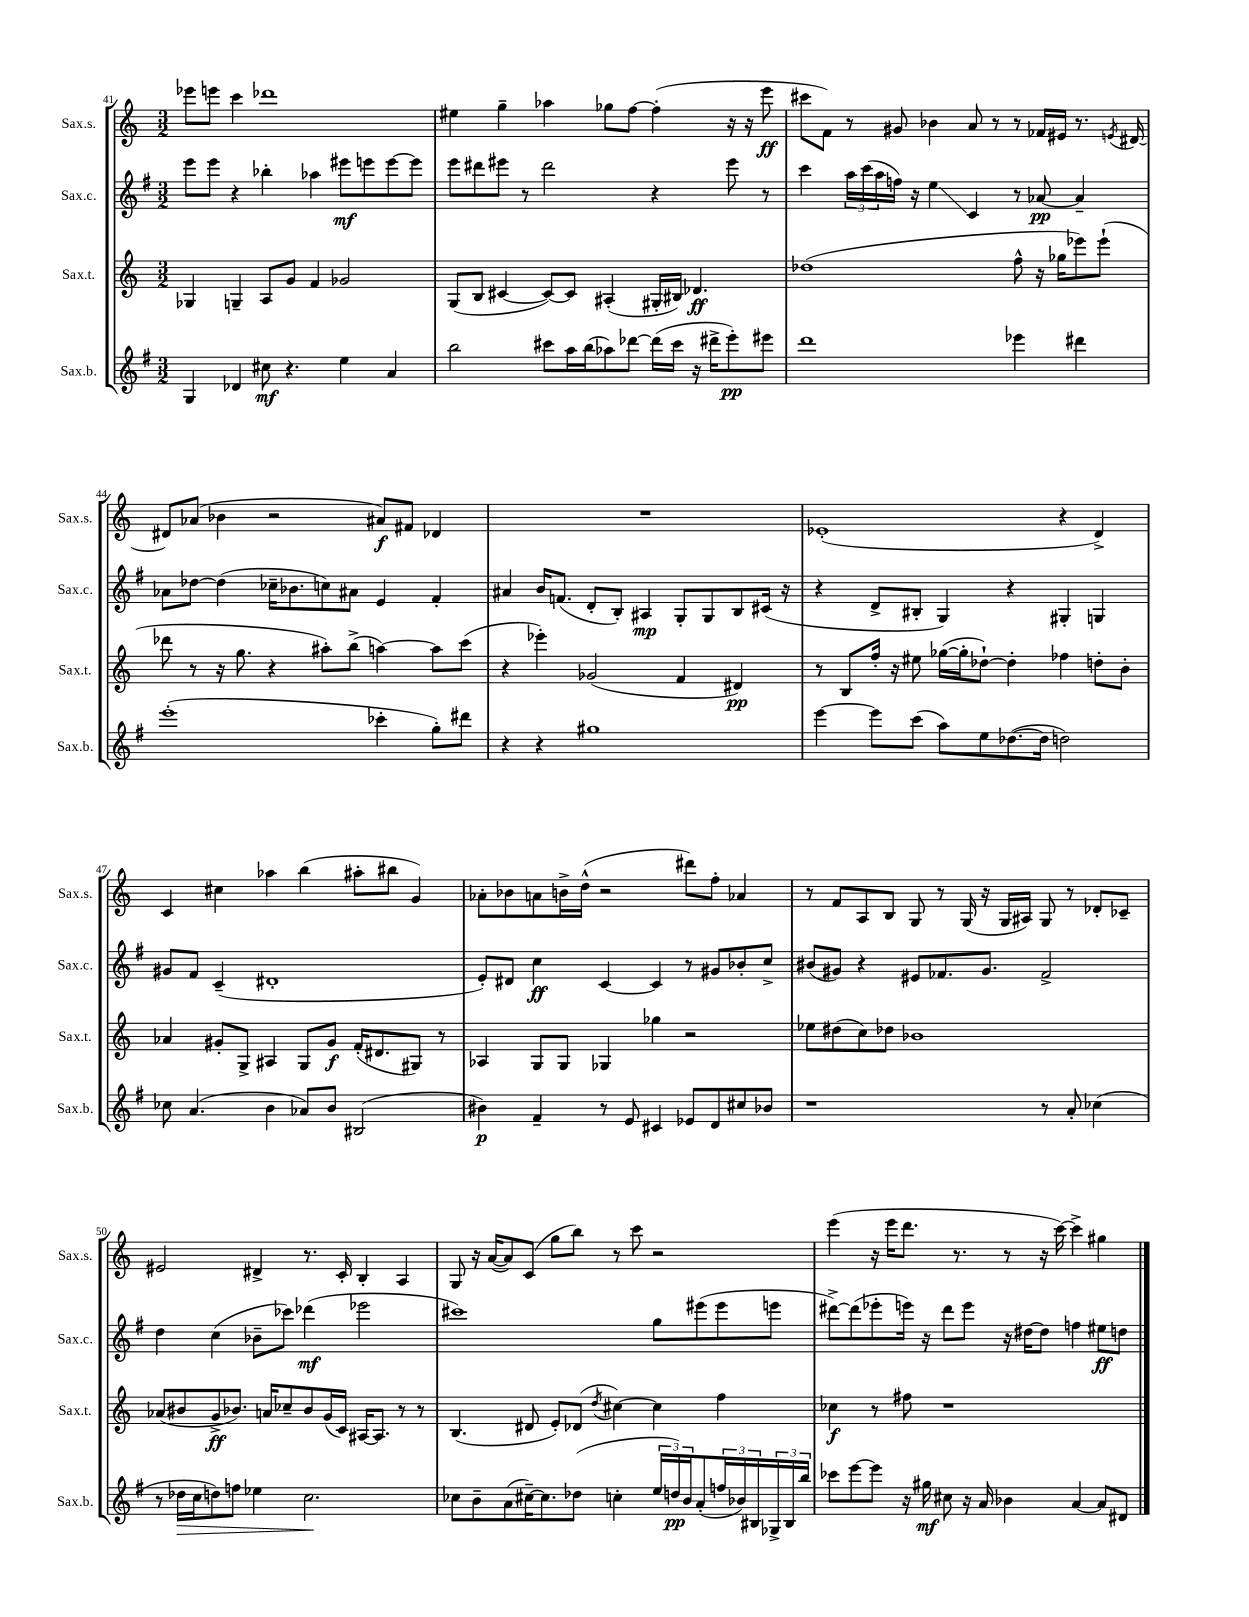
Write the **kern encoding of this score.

**kern	**kern	**kern	**kern
*staff4	*staff3	*staff2	*staff1
*clefG2	*clefG2	*clefG2	*clefG2
*k[f#]	*k[]	*k[f#]	*k[]
*M3/2	*M3/2	*M3/2	*M3/2
4G	4G-	8eee	8eee-
.	.	8eee	8eee
4d-	4G~	4r	4ccc
8cc#	8A	4bb-'	1ddd-
4.r	8g	.	.
.	4f	4aa-	.
4ee	2g-	8eee#	.
.	.	8eee	.
4a	.	[8eee	.
.	.	8eee]	.
=	=	=	=
2bb	(8G	8eee	4ee#
.	8B	8ddd#	.
.	[4c#	8eee#	4gg~
.	.	8r	.
8ccc#	8c#_)	2ddd#	4aa-
16aa	8c#]	.	.
(16bb	.	.	.
8aa-)	(4A#'	.	8gg-
[8ddd-	.	.	[8ff
(16ddd-]	16G#'	4r	(4ff']
16ccc#	16B#)	.	.
16r	4.d-	.	.
16ddd#^	.	.	.
8eee')	.	8eee#	16r
.	.	.	16r
8eee#	.	8r	8eee
=	=	=	=
1ddd	(1dd-	4ccc	8ccc#
.	.	.	8f)
.	.	24aa	8r
.	.	(24ccc	.
.	.	24aa	.
.	.	16ff)	8g#
.	.	16r	.
.	.	4ee	4b-
.	.	4c	8a
.	.	.	8r
4eee-	8ff^^	8r	8r
.	16r	[8a-	16f-
.	16gg-	.	16e#
4ddd#	8eee-)	4a-~]	8.r
.	(8eee-`	.	.
.	.	.	8qe
.	.	.	[16d#
=	=	=	=
(1eee'	8ddd-	8a-	8d#]
.	8r	[8dd-	(8a-
.	16r	(4dd-]	4b-
.	8.gg	.	.
.	4r	16cc-~	2r
.	.	8.b-	.
.	8aa#')	8cc)	.
.	(8bb^	8a#	.
4ccc-'	[4aa)	4e	8a#)
.	.	.	8f#
8gg')	8aa]	4f#'	4d-
8ddd#	(8ccc	.	.
=	=	=	=
4r	4r	4a#	1.r
4r	4eee-')	16b	.
.	.	(8.f	.
1gg#	(2g-	8d'	.
.	.	8B')	.
.	.	4A#	.
.	4f	8G'	.
.	.	8G	.
.	4d#)	8B	.
.	.	(16c#	.
.	.	16r	.
=	=	=	=
[4eee	8r	4r	(1e-'
.	8B	.	.
8eee]	16ff'	8d^	.
.	16r	.	.
(8ccc	8ee#	8B#'	.
8aa)	([16gg-	4G)	.
.	16gg-']	.	.
8ee	[8dd-`)	.	.
([8.dd-	4dd-']	4r	.
16dd-]	.	.	.
2dd)	4ff-	4G#'	4r
.	8dd'	4G	4d^)
.	8b'	.	.
=	=	=	=
8cc-	4a-	8g#	4c
(4.a	.	8f#	.
.	8g#'	(4c~	4cc#
.	8G^	.	.
4b	4A#	1d#'	4aa-
8a-)	8G	.	(4bb
8b	8g#	.	.
(2B#	(16f'	.	8aa#'
.	8.d#	.	.
.	.	.	8bb#
.	8G#)	.	4g)
.	8r	.	.
=	=	=	=
4b#)	4A-	8e')	8a-'
.	.	8d#	8b-
4f#~	8G	4cc	8a
.	8G	.	16b^
.	.	.	(16dd^^
8r	4G-	[4c	2r
8e	.	.	.
4c#	4gg-	4c]	.
8e-	2r	8r	8ddd#)
8d	.	8g#	8ff'
8cc#	.	8b-'	4a-
8b-	.	8cc^	.
=	=	=	=
1r	8ee-	(8b#	8r
.	(8dd#	8g#)	8f
.	8cc)	4r	8A
.	8dd-	.	8B
.	1b-	8e#	8G
.	.	8.f-	8r
.	.	.	(16G
.	.	8.g#	16r
.	.	.	16G
.	.	.	16A#)
8r	.	2f-^	8G
8a'	.	.	8r
(4cc-	.	.	8d-'
.	.	.	8c-~
=	=	=	=
8r	(8a-	4dd	2e#
16dd-	8b#	.	.
16cc	.	.	.
8dd)	8g^	(4cc	.
8ff	8.b-)	.	.
4ee-	.	8b-~	4d#^
.	16a	.	.
.	8cc-~	8ccc-)	.
2.cc	8b-	(4ddd-	8.r
.	(16g	.	.
.	16c)	.	16c'
.	[16A#	2eee-	4B'
.	8.A#]	.	.
.	8r	.	4A
.	8r	.	.
=	=	=	=
8cc-	(4.B	1ccc#)	8G
8b~	.	.	16r
.	.	.	([16a
(8a	.	.	8a])
[16cc#~)	8d#	.	(8c
8.cc#]	.	.	.
.	8e')	.	8gg
(8dd-	(8d-	.	8bb)
.	8qdd	.	.
4cc'	[4cc#)	.	8r
.	.	.	8ccc
24ee	4cc#]	8gg	2r
24dd)	.	.	.
24b	.	.	.
(8a'	.	(8eee#	.
24ff	4ff	8eee#	.
24b-)	.	.	.
24B#	.	.	.
24G-^	.	8eee	.
24B#	.	.	.
24bb	.	.	.
=	=	=	=
8ccc-	4cc-	[8ddd#^)	(4eee
[8eee	.	(8ddd#]	.
8eee]	8r	8eee-'	16r
.	.	.	16eee
16r	8ff#	16eee)	8.ddd
16gg#	.	16r	.
8cc#	1r	8ddd#	.
.	.	.	8.r
16r	.	8eee	.
16a	.	.	.
4b-	.	16r	8r
.	.	[16dd#	.
.	.	8dd#]	16r
.	.	.	[16ccc)
[4a	.	4ff	4ccc^]
8a]	.	8ee#	4gg#
8d#	.	8dd	.
==	==	==	==
*-	*-	*-	*-
